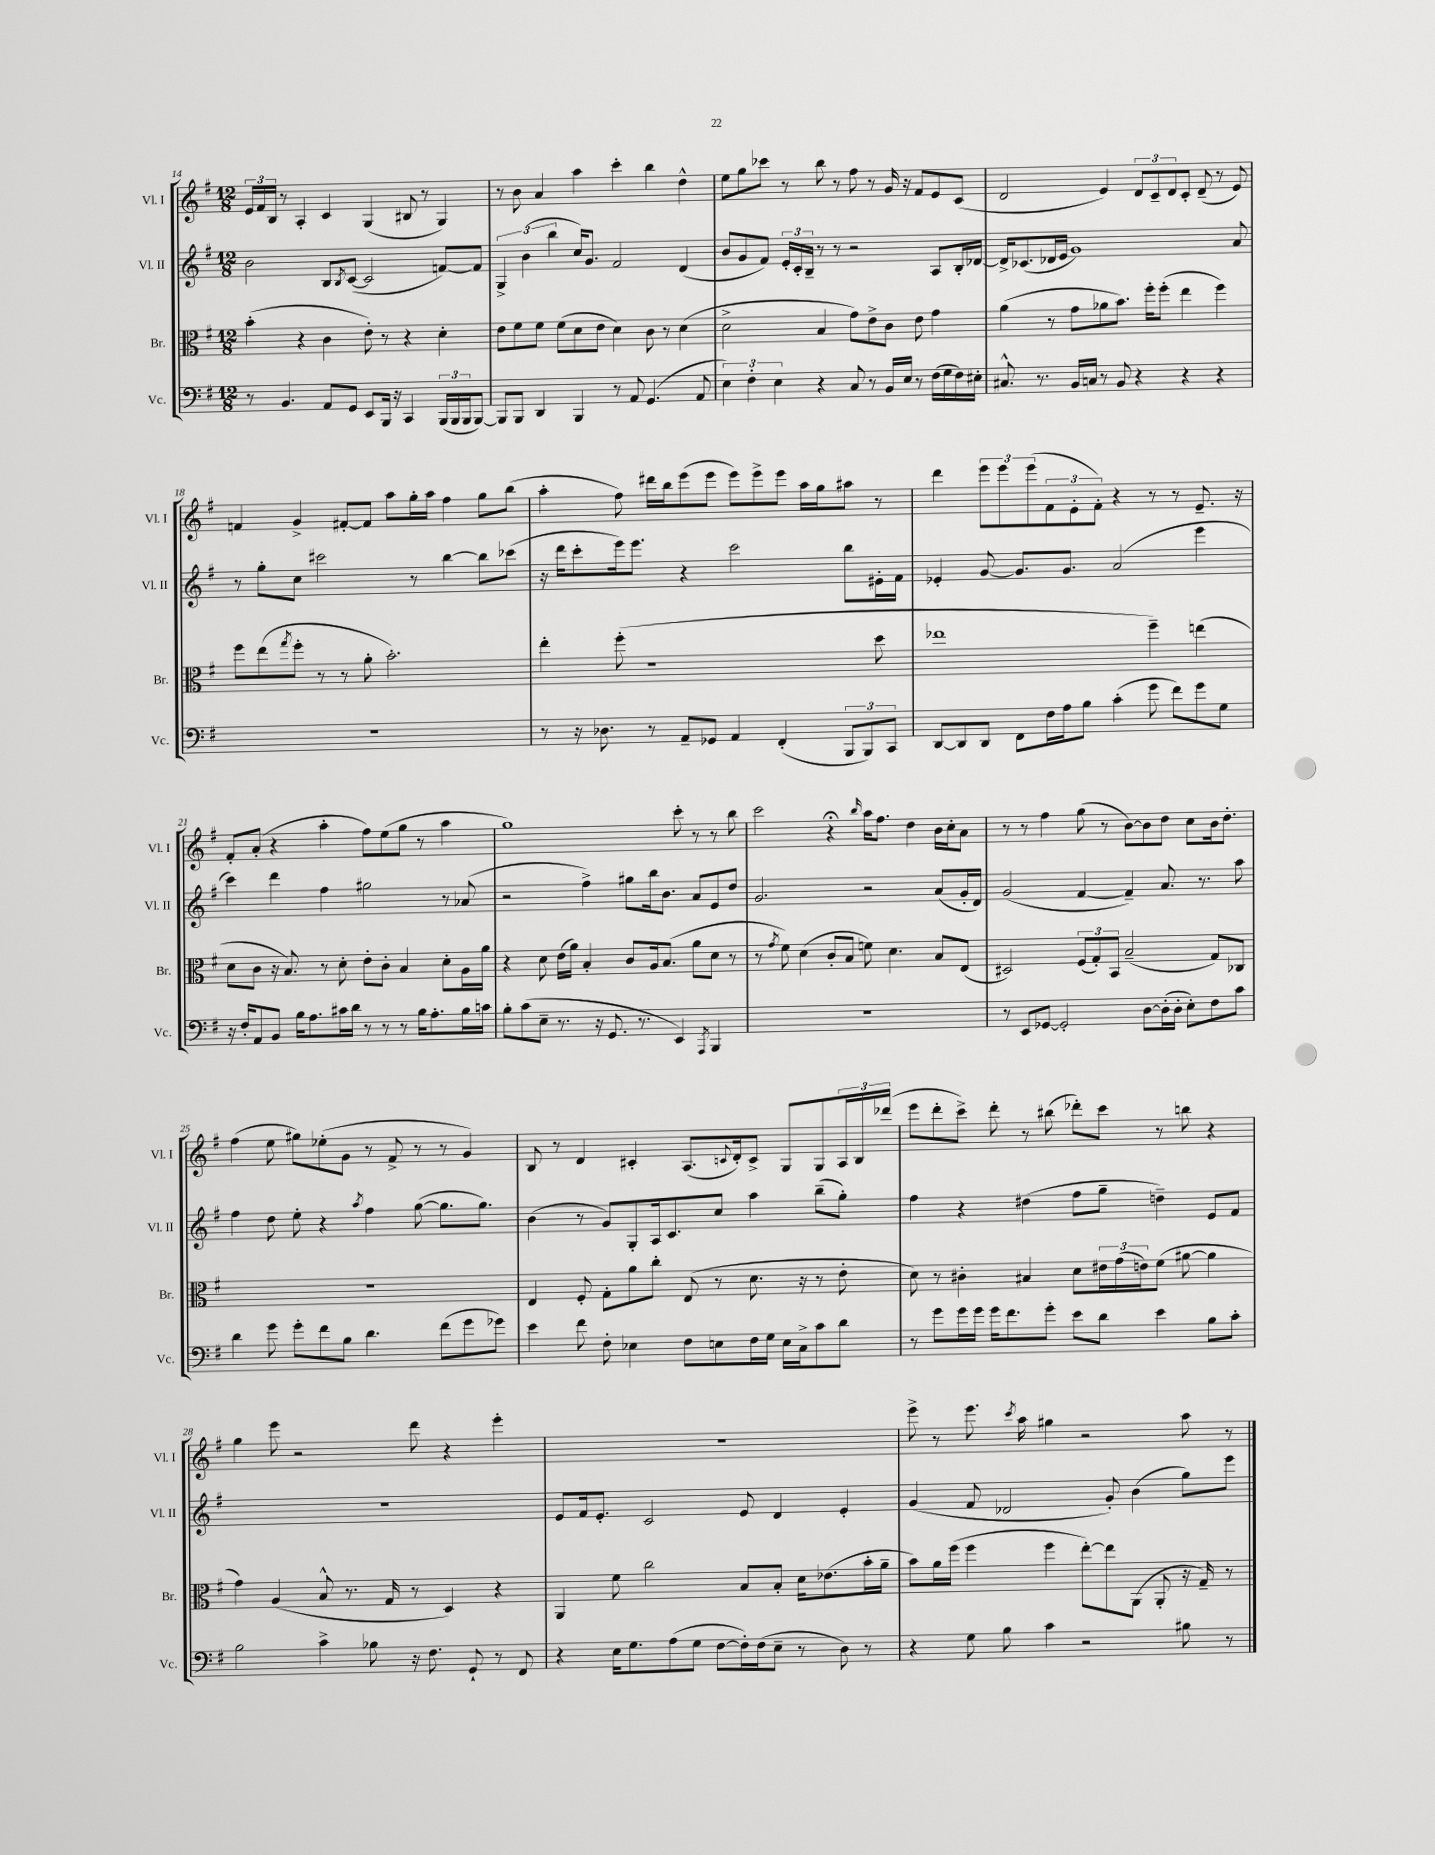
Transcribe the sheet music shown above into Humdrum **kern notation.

**kern	**kern	**kern	**kern
*part4	*part3	*part2	*part1
*staff4	*staff3	*staff2	*staff1
*I"Vc.	*I"Br.	*I"Vl. II	*I"Vl. I
*I'Vc.	*I'Br.	*I'Vl. II	*I'Vl. I
*clefF4	*clefC3	*clefG2	*clefG2
*k[f#]	*k[f#]	*k[f#]	*k[f#]
*M12/8	*M12/8	*M12/8	*M12/8
=14	=14	=14	=14
8r	(4b'\	2b\	24e/LL
.	.	.	24f#/
.	.	.	24B/JJ
4.BB/	.	.	8r
.	4r	.	4A'/
8AA/L	4c\	8B/L	4c/
.	.	8qB/	.
8GG/J	.	([8c/J	.
8EE/L	8e'\)	2c/]	(4G/
16BBB/Jk	8r	.	.
16r	.	.	.
4CC/	4r	.	8B#X/
.	.	.	8r
(24BBB/LL	4d'\	[8fn/L)	4G/)
24BBB/	.	.	.
24BBB/J	.	.	.
[8BBB/J)	.	8f/J]	.
=15	=15	=15	=15
8BBB/L]	8e\L	6G^/	8r
8BBB/J	8f#\	.	8b\
.	.	(6b\	.
4DD/	8f#\J	.	4a/
.	.	6bb\	.
.	(8f#\L	.	.
4BBB/	8d\	16cc/KL)	4aa\
.	.	8.g/J	.
.	8e\J	.	.
8r	4d\)	2f#/	4ccc'\
8AA/	.	.	.
(4.GG/	8c\	.	4bb\
.	8r	.	.
.	(4d\	(4d/	4dd^^\
8AA/	.	.	.
=16	=16	=16	=16
6E\)	2d^\	8b/L	8ee\L
.	.	8g/	8gg\
6F#'\	.	.	.
.	.	8f#/J)	8ccc-X\J
6E\	.	.	.
.	.	24e'/LL	8r
.	.	24c'/	.
.	.	24B~/JJ	.
4r	4B/	8r	8bb\
.	.	8r	8r
8C/	8g\L)	2r	8ff#\
8r	8e^\	.	8r
16BB/LL	8c\J	.	16g/
16E/JJ	.	.	16r
8r	8e\	.	8f#/L
(16F#\LL	4g\	8A/L	8e/
16G\	.	.	.
16F#\)	.	16B'/L	(8c/J
16E#X'\JJ	.	[16d-X/JJ	.
=17	=17	=17	=17
8.C#X^^/	(4a\	16d-^/KL]	2d/
.	.	(8.c-X/	.
8.r	.	.	.
.	8r	16d-X/L	.
.	.	16e/JJ	.
16BB/LL	8g\L	1g)	.
16Cn/JJ	.	.	.
8r	8a-X\	.	4e/)
8BB/	8.b\J)	.	.
4r	.	.	12d/L
.	16ff#'\KL	.	.
.	.	.	12c~/
.	(8ff#'\J	.	.
.	.	.	12d/
4r	4ee\	.	8c'/J
.	.	.	(8d~/
4r	4ff#\)	.	8r
.	.	8a/	8e/)
!!LO:LB:g=z
=18	=18	=18	=18
1.r	8ff#\L	8r	4fn/
.	(8ee\	8gg'\L	.
.	8qgg/	.	.
.	8ff#'\J	8cc\J	4g^/
.	8r	2ccc#X\	.
.	8r	.	[8f#X'/L
.	8a'\	.	8f#/J]
.	2.b'\)	.	8aa\L
.	.	8r	16gg'\L
.	.	.	16aa\JJ
.	.	[4bb\	4ff#\
.	.	8bb\L]	8gg\L
.	.	(8ccc-X\J	(8bb\J
=19	=19	=19	=19
8r	4ee'\	16r	4aa'\
.	.	16ddd\KL	.
16r	.	8ccc'\	.
8.D-X\	.	.	.
.	(8ff#'\	16eee\k)	8ff#\)
.	.	8.eee\J	.
8r	1r	.	16ddd#X\LL
.	.	.	16bb\J
8AA~/L	.	4r	(8eee\
8GG-X/J	.	.	8eee\J
4AA/	.	2ccc\	8eee\L)
.	.	.	8eee^\
(4FF#'/	.	.	8eee\J
.	.	.	16aa\LL
.	.	.	16gg\J
12BBB/L	.	8bb\L	8aa#X\J
12BBB/)	.	.	.
.	8dd\	16e#X'\L	8r
12CC/J	.	.	.
.	.	16f#\JJ	.
=20	=20	=20	=20
[8DD/L	1ee-X	4e-X'/	4ddd\
8DD/]	.	.	.
8DD/J	.	[8g/	12eee\L
.	.	.	12eee\
8FF#\L	.	8.g/L]	.
.	.	.	(12eee\
16F#\L	.	.	12f#\
16A\J	.	8.g/J	.
.	.	.	12e'\
8B\J	.	.	.
.	.	.	12f#'\J)
(4c'\	.	(2a/	4r
8g\	4ff#~\)	.	8r
8f#\L)	.	.	8r
8g\	(4een\	4eee\	8.e~/
8G\J	.	.	.
.	.	.	16r
!!LO:LB:g=z
=21	=21	=21	=21
16r	8d\L	4ccc\)	8f#'/L
16F#'/KL	.	.	.
8AA/	8c\J	.	(8a'/J
8BB/J	16r	4ddd\	4r
.	8.B/)	.	.
16B\KL	.	.	.
8.A\	.	.	.
.	8r	4ff#\	4aa'\
16c#X\L	8d'\	.	.
16d\JJ	.	.	.
8r	8e'\L	2gg#X\	8ff#\L)
8r	8c'\J	.	(8ee\
8r	4B/	.	8gg\J
16B\KL	.	.	8r
8.A'\	.	.	.
.	8d'\L	8r	4aa\
16B\L	16A\L	(8a-X/	.
16cn\JJ	16a\JJ	.	.
=22	=22	=22	=22
8B'\L	4r	2r	1gg)
(8c\	.	.	.
8E~\J	8d\	.	.
8.r	(16e\LL	.	.
.	16a\JJ)	.	.
.	4B'/	4ff#^\)	.
16r	.	.	.
8.GG/	.	.	.
.	8c/L	8gg#X\L	.
8.r	.	.	.
.	16A/k	16bb\k	.
.	(8.B/J	8.b\J	.
4EE/)	.	.	8ccc'\
.	8a\L	8a/L	8r
8qAAA/	.	.	.
4BBB/	8d\J	8e/	8r
.	8r	8dd/J	8bb\
=23	=23	=23	=23
1.r	8r	2.g/	2ccc\
.	8qg/	.	.
.	8f#\)	.	.
.	(4d\	.	.
.	8c'/L	.	4r;<
.	8B/J	.	.
.	.	.	16qqbb/
.	8fn\)	2r	16aa\KL
.	.	.	8.ff#\J
.	4.d\	.	.
.	.	.	4dd\
.	8B/L	(8a/L	16b\LL
.	.	.	16cc'\J
.	(8E/J	16g'/L	8a\J
.	.	16d/JJ)	.
=24	=24	=24	=24
8r	2D#X/)	(2g/	8r
8EE/L	.	.	8r
[8GG-X/J	.	.	4ff#\
2GG-'/]	.	.	.
.	(12F#/L	[4f#/	(8gg\
.	12G'/)	.	.
.	.	.	8r
.	12BB/J	.	.
.	(2B~/	4f#~/])	[8b\L)
[8D\L	.	.	8b\]
(16D'\L]	.	8.a/	8dd\J
16D'\JJ	.	.	.
8E'\L)	.	.	8cc\L
.	.	8.r	.
8F#\	8G/L)	.	16b\k
.	.	.	8.dd'\J
8c\J	8C-X/J	8aa\	.
!!LO:LB:g=z
=25	=25	=25	=25
4d\	1.r	4ff#\	(4ff#\
8g\	.	8dd\	8ee\
8g'\L	.	8ee'\	8gg#X\L)
8f#\	.	4r	(8ee-X'\
8B\J	.	.	8g\J
.	.	8qaa/	.
4.d\	.	4ff#\	8r
.	.	.	8f#^/
.	.	([8gg\	8r
(8f#\L	.	8.gg\L]	8r
8g\	.	.	4g/)
.	.	8.gg\J)	.
8g-X\J)	.	.	.
=26	=26	=26	=26
4e\	4E/	(4b\	8B/
.	.	.	8r
8f#\	8F#'/	8r	4d/
8F#'\	8G'\L	8g/L)	.
4E-X\	8a\	8G'/	4c#X'/
.	8cc'\J	16A/k	.
.	.	8.c/	.
8F#\L	(8E/	.	(8.A/L
8En\	8r	8cc/J	.
.	.	.	8qqcn/
.	.	.	16d'/k)
16F#\L	8.d\	4aa\	8c^/J
16G\JJ	.	.	.
16E\LL	.	.	8G/L
16C^\J	16r	.	.
8c\	8r	(8bb~\L	8G/
8d\J	8e'\	8gg'\J)	24A/L
.	.	.	24B/
.	.	.	(24ddd-X/JJ
=27	=27	=27	=27
8r	8d\)	4ff#\	8eee\L
8g\L	8r	.	8ddd'\
16g\L	4c#X'\	4r	8ccc^\J)
16g\JJ	.	.	.
16g\KL	.	.	8ddd'\
8.f#\	.	.	.
.	4B#X/	(4dd#X\	8r
8g'\J	.	.	(8bb#X\
8e\L	8d\L	8ff#\L	8ddd-X'\L)
8d\J	24e#X\L	8gg~\J	8ccc\J
.	(24g\	.	.
.	24en\J)	.	.
4e\	(8f#\J	4ddn~\)	8r
.	[8a#X\	.	8bbn\
8B\L	4a#\]	8e/L	4r
8c'\J	.	8f#/J	.
!!LO:LB:g=z
=28	=28	=28	=28
2B\	4g\)	1.r	4gg\
.	(4A/	.	8eee\
.	.	.	2r
4c^\	8B^^/	.	.
.	8.r	.	.
8B-X\	.	.	.
.	16G/	.	.
16r	8r	.	8ddd\
8.F#\	.	.	.
.	4D/)	.	4r
8GG`/	.	.	.
8r	4r	.	4eee'\
8FF#/	.	.	.
=29	=29	=29	=29
4r	4AA/	8e/L	1.r
.	.	16f#/k	.
.	.	8.e'/J	.
16E\KL	8f#\	.	.
8.G\	.	.	.
.	2cc\	2c/	.
(8A\	.	.	.
8G\J	.	.	.
[8F#\L	.	.	.
16F#'\L])	8B/L	8e/	.
(16F#\J	.	.	.
8E~\J	8B'/J	4d/	.
8r	16d\KL	.	.
.	(8.e-X\	.	.
8D\)	.	4e'/	.
8r	16b'\L	.	.
.	16a~\JJ	.	.
=30	=30	=30	=30
4r	8b\L)	(4g/	8eee^\
.	16a\L	.	8r
.	(16ff#\JJ	.	.
8G\	4ff#\	8f#/	8.eee\
8B\	.	2d-X/	.
.	.	.	8qccc/
.	.	.	16aa\
4c\	4ff#\	.	4gg#X\
2r	[8ee'\L)	.	2r
.	8ee\]	8g'/)	.
.	(8AA\J	(4b\	.
.	8AA'/	.	.
8B#X\	16r	8gg\L)	8aa\
.	16G~/)	.	.
8r	8r	8eee\J	8r
==	==	==	==
*-	*-	*-	*-
